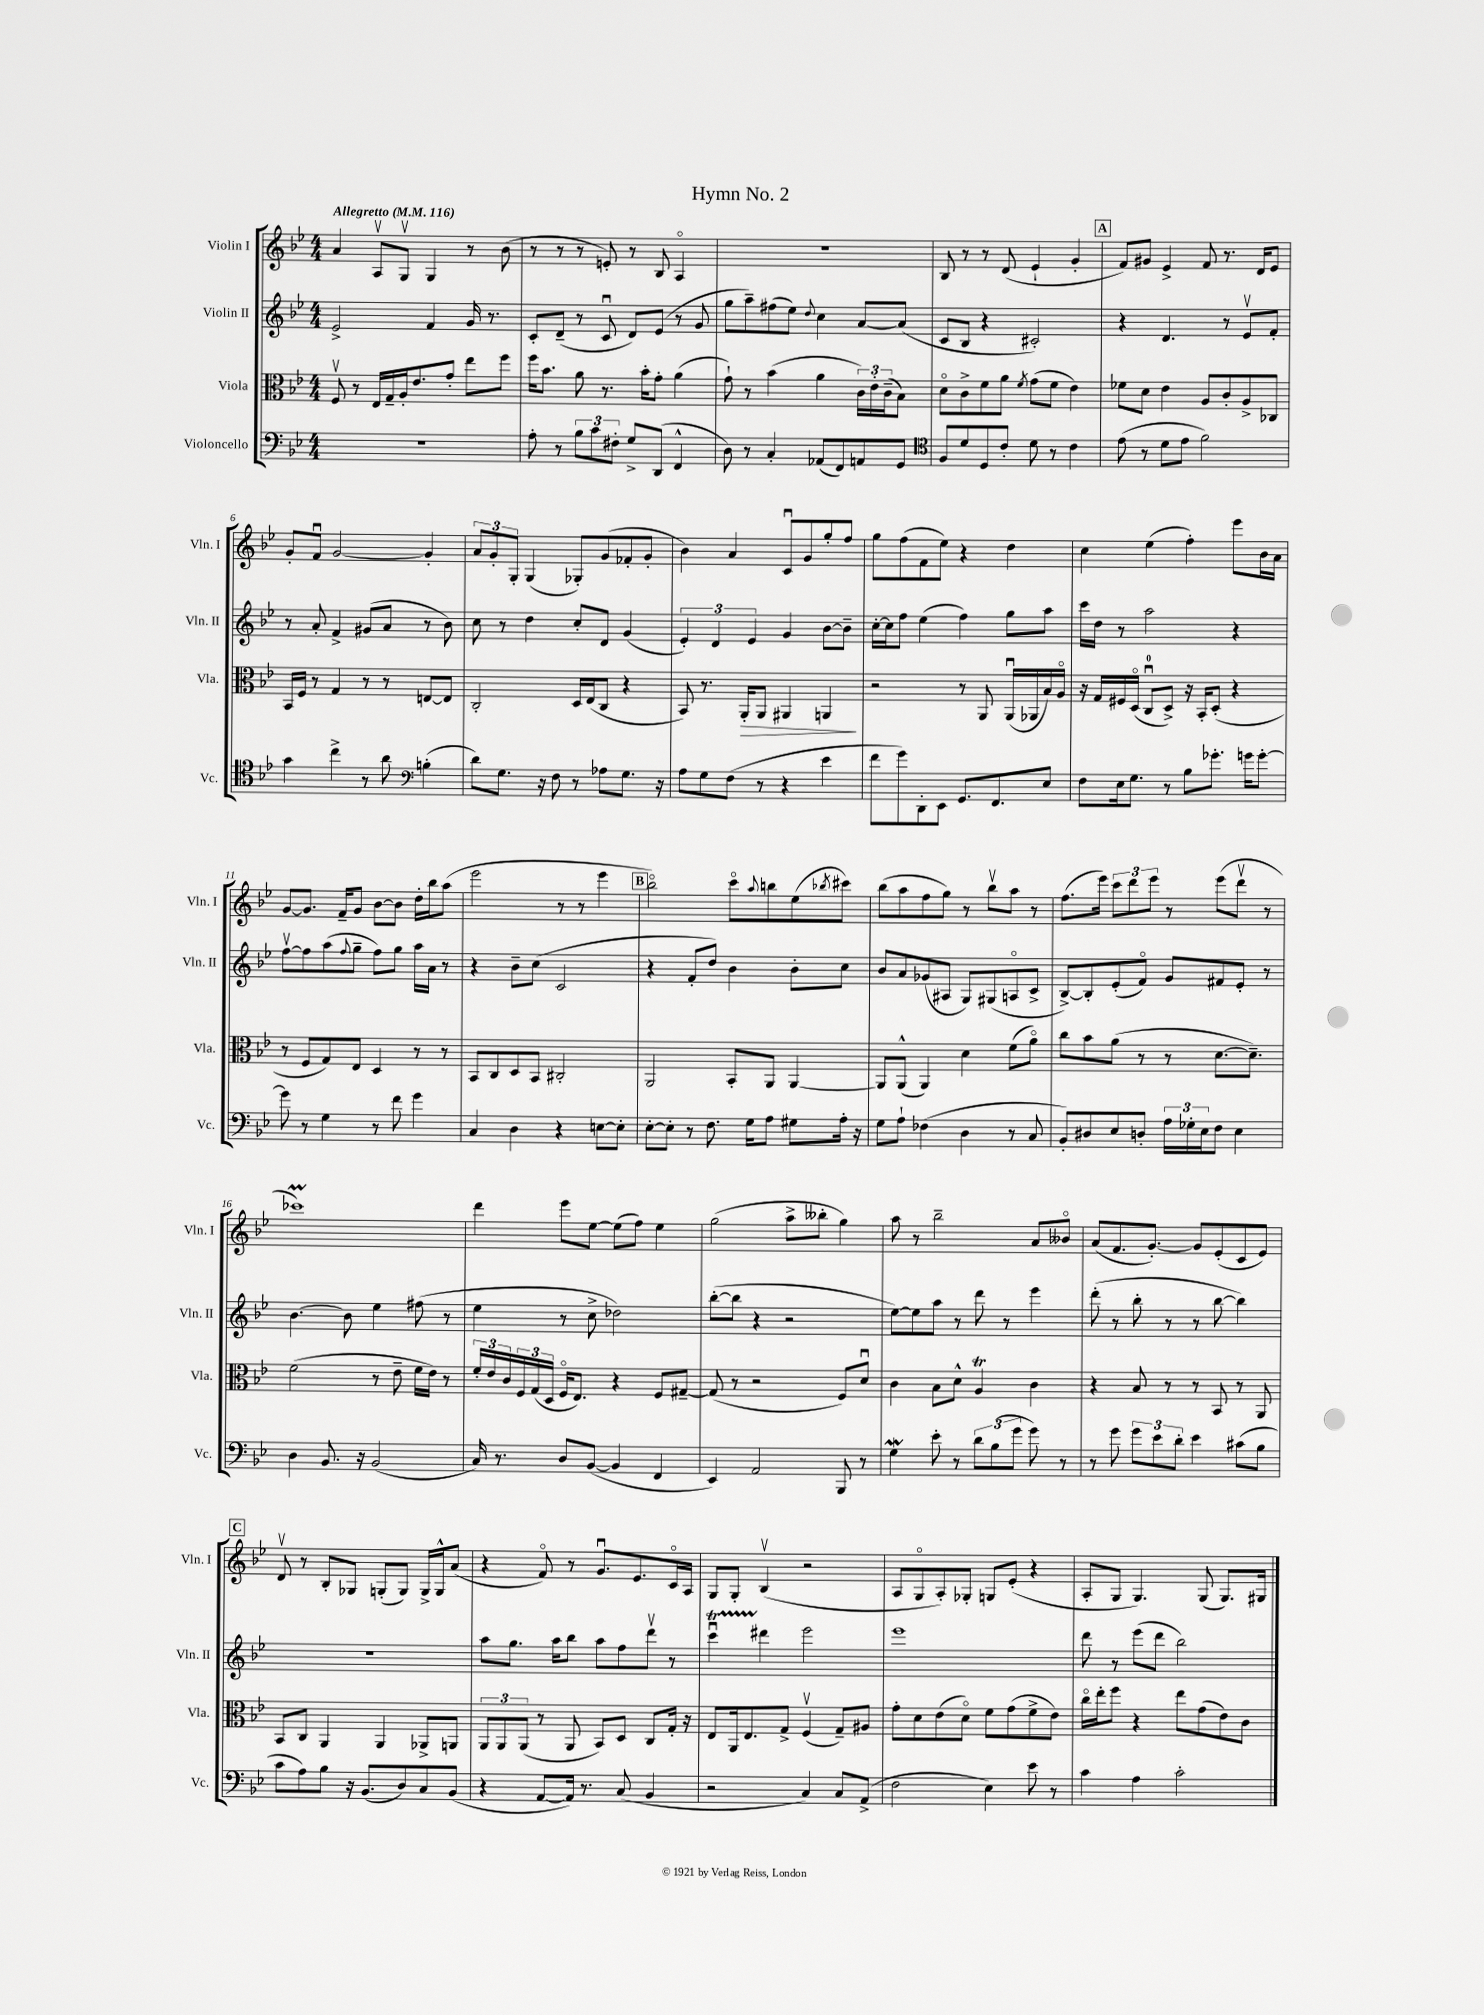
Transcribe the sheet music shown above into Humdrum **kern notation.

**kern	**kern	**dynam	**kern	**kern
*part4	*part3	*part3	*part2	*part1
*staff4	*staff3	*staff3	*staff2	*staff1
*I"Violoncello	*I"Viola	*	*I"Violin II	*I"Violin I
*I'Vc.	*I'Vla.	*	*I'Vln. II	*I'Vln. I
*clefF4	*clefC3	*	*clefG2	*clefG2
*k[b-e-]	*k[b-e-]	*	*k[b-e-]	*k[b-e-]
*M4/4	*M4/4	*	*M4/4	*M4/4
*MM116	*MM116	*	*MM116	*MM116
=1	=1	=1	=1	=1
!	!	!	!	!LO:TX:a:B:t=Allegretto
1r	8Fv/	.	2e-^/	4a/
.	8r	.	.	.
.	16E-/LL	.	.	8Av/L
.	16G~/	.	.	.
.	16A'/J	.	.	8Gv/J
.	8.e-/	.	.	.
.	.	.	4f/	4G/
.	8g'/J	.	.	.
.	8ee-\L	.	16g/	8r
.	.	.	8.r	.
.	8ff\J	.	.	(8b-\
=2	=2	=2	=2	=2
8A'\	16ff\KL	.	8c'/L	8r
.	8.b-\J	.	.	.
8r	.	.	(8d~/J	8r
12B-\L	8a\	.	8r	8r
12c\	.	.	.	.
.	8.r	.	8cu/	8en'/)
12F#X'\J	.	.	.	.
8G^/L	.	.	8d/L)	8r
.	16b-'\KL	.	.	.
(8DD/J	8g'\J	.	(8e-/J	8B-/
4FF^^/	(4a\	.	8r	4A/
.	.	.	8g/	.
=3	=3	=3	=3	=3
8D\)	8g`\)	.	8gg\L	1r
8r	8r	.	8aa~\)	.
4C'/	(4b-\	.	(8ff#X\	.
.	.	.	8ee-\J)	.
.	.	.	8qqdd/	.
(8AA-X/L	4a\	.	4cc\	.
8FF/)	.	.	.	.
8AAn/	24c\LL)	.	[8a/L	.
.	24e-'\	.	.	.
.	(24c~\J	.	.	.
8GG/J	8B-\J)	.	(8a/J]	.
=4	=4	=4	=4	=4
*clefC4	*	*	*	*
8F/L	8d\L	.	8c/L	8B-/
8d/	8c^\	.	8B-/J	8r
8D/	8f\	.	4r	8r
8c'/J	8a\J	.	.	(8d/
.	8qf/	.	.	.
8d\	(8g\L	.	2c#X'/)	4e-`/
8r	8f\J	.	.	.
4c\	4e-\)	.	.	4g'/
!!LO:REH:place=s1:t=A
=5	=5	=5	=5	=5
(8e-\	8f-X\L	.	4r	8f/L)
8r	8d\J	.	.	8g#X/J
8d\L	4e-\	.	4.d/	4e-^/
8e-\J	.	.	.	.
2f\)	8A/L	.	.	8f/
.	8c'/	.	8r	8.r
.	8A^/	.	8e-v/L	.
.	.	.	.	16d/KL
.	8C-X/J	.	8f'/J	8e-/J
!!LO:LB:g=z
=6	=6	=6	=6	=6
4g\	16BB-/LL	.	8r	8g'/L
.	16F/JJ	.	.	.
.	8r	.	8a'/	8fu/J
4cc^\	4G/	.	4f^/	[2g/
8r	8r	.	(8g#X/L	.
8a\	8r	.	8a/J	.
*clefF4	*	*	*	*
(4Bn'\	[8En/L	.	8r	4g'/]
.	8E/J]	.	8b-\)	.
=7	=7	=7	=7	=7
8d\L)	2C'/	.	8cc\	12a/L
.	.	.	.	12g'/
8.G\J	.	.	8r	.
.	.	.	.	12G'/J
.	.	.	4dd\	(4G/
16r	.	.	.	.
8F\	.	.	.	.
8r	16D/LL	.	8cc'/L	8G-X'/L)
.	(16E-/J	.	.	.
8A-X\L	8C/J	.	8d/J	(8g/
8.G\J	4r	.	(4g/	8f-X'/
.	.	.	.	8g'/J
16r	.	.	.	.
=8	=8	=8	=8	=8
8A\L	8BB-/)	.	6e-'/)	4b-\)
8G\	8.r	.	.	.
.	.	.	6d/	.
(8F\J	.	.	.	4a/
!	!	!LO:HP:b	!	!
.	16AA'/KL	>	.	.
.	.	.	6e-/	.
8r	8AA/J	.	.	.
4r	4AA#X/	.	4g/	8cu/L
.	.	.	.	8g/
4e-\	4AAn/	.	[8b-\L	8gg'/
.	.	.	8b-~\J]	8ff/J
.	.	]	.	.
=9	=9	=9	=9	=9
8f\L	2r	.	[16cc'\LL	8gg\L
.	.	.	16cc\J]	.
8g\)	.	.	8ff\J	(8ff\
8DD'\	.	.	(4ee-\	8f\
8EE-\J	.	.	.	8ee-\J)
8.GG/L	8r	.	4ff\)	4r
.	8AA/	.	.	.
8.FF/	.	.	.	.
.	(16AAu/LL	.	8gg\L	4dd\
.	16AA-X/	.	.	.
8E-/J	16B-/)	.	8aa\J	.
.	16A/JJ	.	.	.
=10	=10	=10	=10	=10
8F\L	16r	.	16ccc\LL	4cc\
.	16G/LL	.	16dd\JJ	.
16E-\k	16F#X/	.	8r	.
8.G\J	(16D/JJ	.	.	.
.	8Cu/L	.	2aa\	(4ee-\
8r	8D^/J)	.	.	.
8B-\L	16r	.	.	4ff'\)
.	16BB-'/KL	.	.	.
8.g-X'\J	(8D'/J	.	.	.
.	4r	.	4r	8eee-\L
16gn\KL	.	.	.	.
[8g'\J	.	.	.	16b-\L
.	.	.	.	16a\JJ
!!LO:LB:g=z
=11	=11	=11	=11	=11
8g\]	8r	.	[8ffv\L	[8g/L
8r	8F/L	.	8ff\]	8.g/J]
4G\	8G/)	.	(8aa\	.
.	.	.	.	16f~/KL
.	.	.	8qqff/	.
.	8E-/J	.	8gg~\J	8g/J
8r	4D/	.	8ff\L)	[8b-\L
8f\	.	.	8gg\J	8b-\J]
4g\	8r	.	16aa\LL	16dd'\LL
.	.	.	16a\JJ	16bb-\J
.	8r	.	8r	(8aa\J
=12	=12	=12	=12	=12
4C/	8BB-/L	.	4r	2eee-\
.	8C/	.	.	.
4D\	8D/	.	8b-~\L	.
.	8BB-/J	.	(8cc\J	.
4r	2C#X'/	.	2c/	8r
.	.	.	.	8r
[8En\L	.	.	.	4eee-\
8E'\J]	.	.	.	.
!!LO:REH:place=s1:t=B
=13	=13	=13	=13	=13
[8E-'\L	2AA/	.	4r	2bb-\)
8E-'\J]	.	.	.	.
8r	.	.	8f'/L	.
8.F\	.	.	8dd/J)	.
.	8BB-'/L	.	4b-\	8ccc\L
16G\KL	.	.	.	.
.	.	.	.	8qqaa/
8A\J	8AA/J	.	.	8bbn\
8G#X\L	[4AA/	.	8b-'\L	(8ee-\
.	.	.	.	8qbb-X/
16A'\Jk	.	.	8cc\J	8ccc#X\J)
16r	.	.	.	.
=14	=14	=14	=14	=14
8G\L	8AA/L]	.	8b-/L	(8bb-\L
8A`\J	(8AA^^/J	.	8a/	8aa\
(4F-X\	4AA/)	.	(8g-X/	8ff\
.	.	.	8A#X/J	8gg\J)
4D\	4d\	.	8G/L)	8r
.	.	.	(8G#X/	8bb-v\L
8r	(8f\L	.	8An/	8aa\J
8C/	8a\J)	.	8c^/J	8r
=15	=15	=15	=15	=15
8BB-'/L)	8cc\L	.	[8B-^/L)	(8.ff\L
8D#X/	8b-\	.	8B-'/]	.
.	.	.	.	16eee-\Jk)
8E-/	(8a\J	.	(8e-'/	12ccc\L
.	.	.	.	12ddd\
8Dn'/J	8r	.	8f/J)	.
.	.	.	.	12eee-\J
24A\LL	8r	.	8g/L	8r
24G-X'\	.	.	.	.
24E-\J	.	.	.	.
8F\J	[8.d\L	.	8f#X/	(8eee-\L
4E-\	.	.	8e-'/J	8dddv\J
.	8.d~\J])	.	.	.
.	.	.	8r	8r
!!LO:LB:g=z
=16	=16	=16	=16	=16
4D\	(2f\	.	[4.b-\	1ccc-XM)
8.BB-/	.	.	.	.
.	.	.	8b-\]	.
16r	.	.	.	.
(2BB-/	8r	.	4ee-\	.
.	8e-~\	.	.	.
.	16f\LL	.	(8ff#X\	.
.	16e-\JJ)	.	.	.
.	8r	.	8r	.
=17	=17	=17	=17	=17
16C/)	24f'/LL	.	4ee-\	4ddd\
.	24e-/	.	.	.
8.r	.	.	.	.
.	24c/	.	.	.
.	24F/	.	.	.
.	(24G/	.	.	.
.	24D/JJ	.	.	.
8D/L	16F/KL	.	8r	8eee-\L
.	8.E-/J)	.	.	.
([8BB-/J	.	.	8cc^\	[8ee-\J
4BB-/]	4r	.	2dd-X\)	(8ee-\L]
.	.	.	.	8ff\J)
4FF/	8F/L	.	.	4ee-\
.	[8G#X~/J	.	.	.
=18	=18	=18	=18	=18
4EE-/)	(8G#/]	.	([8bb-'\L	(2gg\
.	8r	.	8bb-\J]	.
2AA/	2r	.	4r	.
.	.	.	2r	8aa^\L
.	.	.	.	8bb--X'\J
8BBB-/	8F/L)	.	.	4gg\)
8r	8du/J	.	.	.
=19	=19	=19	=19	=19
4GW\	4c\	.	[8ee-\L)	8aa\
.	.	.	8ee-\]	8r
8e-'\	8B-\L	.	8aa\J	2bb-~\
8r	8d^^\J	.	8r	.
12d\L	4At/	.	8ddd\	.
(12B-\	.	.	.	.
.	.	.	8r	.
12g\J	.	.	.	.
8g\)	4c\	.	4eee-\	8a/L
8r	.	.	.	8b--X/J
=20	=20	=20	=20	=20
8r	4r	.	(8ddd'\	(8a/L
8g\	.	.	8r	8.f/
12g\L	8B-/	.	8bb-'\	.
.	.	.	.	[8.g'/J)
12e-\	.	.	.	.
.	8r	.	8r	.
12d'\J	.	.	.	.
4e-\	8r	.	8r	8g/L]
.	8BB-/	.	[8bb-\	(8e-'/
(8c#X\L	8r	.	4bb-\])	8c/
8B-\J	8AA/	.	.	8e-/J)
!!LO:LB:g=z
!!LO:REH:place=s1:t=C
=21	=21	=21	=21	=21
8c\L	8BB-/L	.	1r	8dv/
8A\)	8C/J	.	.	8r
8B-\J	4AA/	.	.	8B-'/L
16r	.	.	.	8G-X/J
(8.BB-/L	.	.	.	.
.	4AA/	.	.	(8Gn'/L
8D/)	.	.	.	8G/J)
8C/	8AA-X^/L	.	.	16G^/LL
.	.	.	.	16G^^/J
(8BB-/J	8AAn/J	.	.	(8a/J
=22	=22	=22	=22	=22
4r	12AA/L	.	8aa\L	4r
.	12AA/	.	.	.
.	.	.	8.gg\J	.
.	(12AA/J	.	.	.
[8AA/L	8r	.	.	8f/)
.	.	.	16aa\KL	.
16AA/Jk])	8AA/	.	8bb-\J	8r
8.r	.	.	.	.
.	8BB-/L)	.	8aa\L	8.gu/L
(8C/	8D/J	.	8ff\	.
.	.	.	.	8.e-/
4BB-/	8C/L	.	8dddv\J	.
.	16G'/Jk	.	8r	16c/L
.	16r	.	.	16A/JJ
=23	=23	=23	=23	=23
2r	8E-/L	.	4cccTu\	8G/L
.	16AA/k	.	.	8G'/J
.	8.E-/	.	.	.
.	.	.	4ddd#X\	(4B-v/
.	8G^/J	.	.	.
4C/)	(4Fv/	.	2eee-\	2r
8C/L	8G~/L)	.	.	.
(8AA^/J	8A#X/J	.	.	.
=24	=24	=24	=24	=24
2F\	8g'\L	.	1eee-	8A/L
.	8d\	.	.	8G/
.	(8e-\	.	.	8A'/)
.	8d\J)	.	.	8G-X'/J
4E-\)	8f\L	.	.	8Gn/L
.	(8g\	.	.	(8e-'/J
8e-\	8f^\	.	.	4r
8r	8e-\J)	.	.	.
=25	=25	=25	=25	=25
4c\	16cc\LL	.	8ddd\	8A'/L
.	16ee-'\J	.	.	.
.	8ff\J	.	8r	8G/J
4A\	4r	.	(8eee-\L	4.G/)
.	.	.	8ddd\J	.
2c'\	8ee-\L	.	2bb-\)	.
.	(8g\	.	.	(8G/
.	8e-\)	.	.	8.G/L)
.	8c\J	.	.	.
.	.	.	.	16G#X/Jk
==	==	==	==	==
*-	*-	*-	*-	*-
